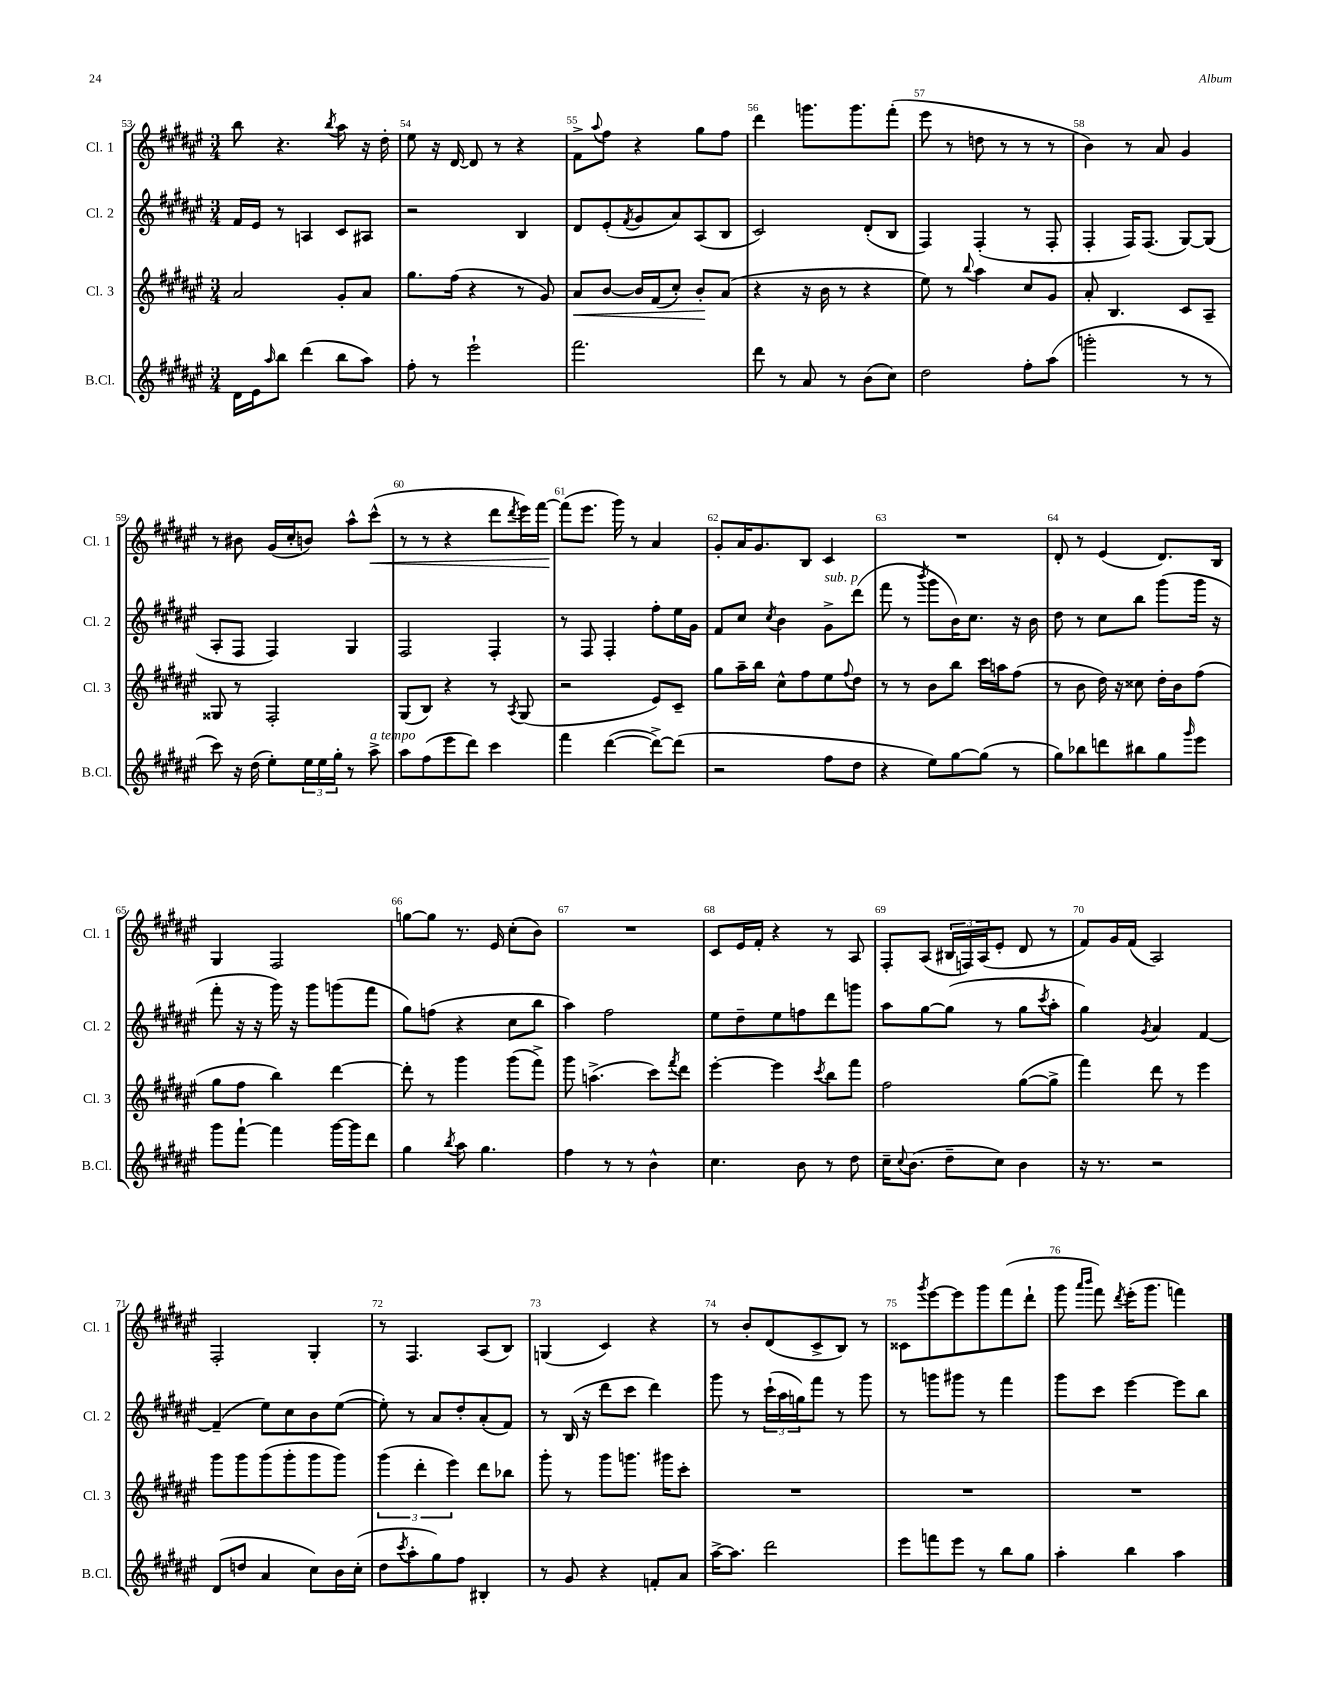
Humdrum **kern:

**kern	**kern	**kern	**kern
*staff4	*staff3	*staff2	*staff1
*clefG2	*clefG2	*clefG2	*clefG2
*k[f#c#g#d#a#e#]	*k[f#c#g#d#a#e#]	*k[f#c#g#d#a#e#]	*k[f#c#g#d#a#e#]
*M3/4	*M3/4	*M3/4	*M3/4
16d#	2a#	16f#	8bb
16e#	.	16e#	.
16qqaa#	.	.	.
8bb	.	8r	4.r
(4ddd#	.	4A	.
.	.	.	8qbb
8bb	8g#'	8c#	8aa#
8aa#)	8a#	8A#	16r
.	.	.	16dd#'
=	=	=	=
8ff#'	8.gg#	2r	8ee#
8r	.	.	16r
.	(16ff#	.	[16d#
2eee#`	4r	.	8d#]
.	.	.	8r
.	8r	4B	4r
.	8g#)	.	.
=	=	=	=
2.fff#	8a#	8d#	8f#^
.	.	.	8qqaa#
.	[8b	(8e#'	8ff#
.	.	8qf#	.
.	16b]	8g#	4r
.	(16f#	.	.
.	8cc#')	8a#)	.
.	8b'	(8A#	8gg#
.	(8a#	8B	8ff#
=	=	=	=
8ddd#	4r	2c#)	4ddd#
8r	.	.	.
8a#	16r	.	8.ggg
.	16b	.	.
8r	8r	.	.
.	.	.	8.ggg
(8b	4r	(8d#'	.
8cc#)	.	8B	(8fff#'
=	=	=	=
2dd#	8ee#)	4F#)	8eee#
.	8r	.	8r
.	8qqbb	.	.
.	4aa#	(4F#'	8dd
.	.	.	8r
8ff#'	8cc#	8r	8r
(8aa#	8g#	8F#'	8r
=	=	=	=
2ggg'	8a#'	4F#'	4b)
.	4.B	.	.
.	.	16F#)	8r
.	.	(8.F#	.
.	.	.	8a#
8r	8c#	[8G#)	4g#
8r	8A#~	(8G#]	.
=	=	=	=
8ccc#)	8G##	8A#'	8r
16r	8r	8F#	8b#
(16dd#	.	.	.
8ee#')	2F#'	4F#)	(16g#
.	.	.	16cc#'
24ee#	.	.	8b)
24ee#	.	.	.
24gg#'	.	.	.
8r	.	4G#	8aa#^^
8aa#^	.	.	(8ccc#^^
=	=	=	=
8aa#	(8G#	2F#	8r
(8ff#	8B)	.	8r
8eee#	4r	.	4r
8ddd#)	.	.	.
4ccc#	8r	4F#'	8ddd#
.	8qA#	.	8qddd#
.	(8G#	.	16eee#)
.	.	.	[16fff#
=	=	=	=
4fff#	2r	8r	(8fff#]
.	.	8F#	8.eee#
([4ddd#	.	4F#'	.
.	.	.	16ggg#)
.	.	.	8r
8ddd#^_)	8e#)	8ff#'	4a#
(8ddd#]	8c#~	16ee#	.
.	.	16g#	.
=	=	=	=
2r	8gg#	8f#	8g#'
.	16aa#~	8cc#	16a#
.	16bb	.	8.g#
.	.	8qcc#	.
.	8cc#^^	4b	.
.	8ff#	.	8B
8ff#	8ee#	8g#^	4c#
.	8qqff#	.	.
8dd#	8dd#	(8ddd#	.
=	=	=	=
4r	8r	8fff#	2.r
.	8r	8r	.
.	.	8qbbb	.
8ee#)	8b	8ggg#	.
[8gg#	8bb	16b)	.
.	.	8.cc#	.
(8gg#]	16ccc#	.	.
.	16aa	.	.
8r	(8ff#	16r	.
.	.	16b	.
=	=	=	=
8gg#)	8r	8dd#	8d#'
8bb-	8b	8r	8r
8ddd	16dd#)	8cc#	(4e#
.	16r	.	.
8bb#	8cc##	8bb	.
8gg#	16dd#'	(8ggg#	8.d#)
.	16b	.	.
16qqggg#	.	.	.
8eee#	(8ff#	16ggg#	.
.	.	16r	16B
=	=	=	=
8ggg#	8gg#	8fff#'	4G#
[8fff#`	8ff#	16r	.
.	.	16r	.
4fff#]	4bb)	16ggg#)	2F#
.	.	16r	.
.	.	8ggg#	.
[16ggg#	[4ddd#	(8ggg	.
16ggg#]	.	.	.
8ddd#	.	8fff#	.
=	=	=	=
4gg#	8ddd#']	8gg#)	[8gg
.	8r	(8ff	8gg]
8qbb	.	.	.
8aa#	4ggg#	4r	8.r
4.gg#	.	.	.
.	.	.	16e#
.	(8ggg#	8cc#	(8cc#'
.	8fff#^)	8bb	8b)
=	=	=	=
4ff#	8ggg#	4aa#)	2.r
.	(4.aa^	.	.
8r	.	2ff#	.
8r	.	.	.
4b^^	8ccc#)	.	.
.	8qfff#	.	.
.	8ddd#	.	.
=	=	=	=
4.cc#	[4eee#'	8ee#	8c#
.	.	8dd#~	16e#
.	.	.	16f#'
.	4eee#]	8ee#	4r
8b	.	8ff	.
.	8qccc#	.	.
8r	8bb	8ddd#	8r
8dd#	8fff#	8ggg	8A#
=	=	=	=
16cc#~	2ff#	8aa#	8F#'
8qqcc#	.	.	.
(8.b	.	.	.
.	.	[8gg#	(8A#
8dd#~	.	(8gg#]	24B#
.	.	.	24F)
.	.	.	(24A#
8cc#)	.	8r	8e#'
4b	([8gg#	8gg#	8d#
.	.	8qccc#	.
.	8gg#^]	8aa#'	8r
=	=	=	=
16r	4fff#)	4gg#)	8f#)
8.r	.	.	.
.	.	.	16g#
.	.	.	(16f#
.	.	8qg#	.
2r	8ddd#	4a#	2A#)
.	8r	.	.
.	4eee#	[4f#	.
=	=	=	=
(8d#	8ggg#	(4f#~]	2F#'
8dd	8ggg#	.	.
4a#	(8ggg#	8ee#)	.
.	8ggg#'	8cc#	.
8cc#)	8ggg#	8b	4G#'
16b	8ggg#)	([8ee#	.
(16cc#'	.	.	.
=	=	=	=
8dd#	(6ggg#	8ee#'])	8r
8qccc#	.	.	.
8aa#'	.	8r	4.F#
.	6ddd#'	.	.
8gg#)	.	8a#	.
.	6eee#)	.	.
8ff#	.	8dd#'	.
4B#'	8ddd#	(8a#'	(8A#
.	8bb-	8f#)	8B)
=	=	=	=
8r	8ggg#'	8r	(4G
8g#	8r	(16B	.
.	.	16r	.
4r	8ggg#	8ddd#	4c#)
.	8.ggg	8ccc#	.
8f'	.	4ddd#)	4r
.	16ggg#	.	.
8a#	8ccc#'	.	.
=	=	=	=
[16aa#^	2.r	8ggg#	8r
8.aa#]	.	.	.
.	.	8r	8b'
2ddd#	.	(24ccc#`	(8d#
.	.	24aa#	.
.	.	24gg)	.
.	.	8fff#	8c#^
.	.	8r	8B)
.	.	8ggg#	8r
=	=	=	=
8eee#	2.r	8r	8c##
.	.	.	8qggg#
8fff	.	8ggg	[8eee#
8eee#	.	8ggg#	8eee#]
8r	.	8r	8ggg#
8bb	.	4fff#	(8fff#
8gg#	.	.	8ddd#`
=	=	=	=
4aa#'	2.r	8ggg#	8ggg#
.	.	.	16qqaaa#
.	.	.	16qqbbb
.	.	8ccc#	8fff#)
.	.	.	8qddd#
4bb	.	[4eee#	(16eee#'
.	.	.	8.ggg#
4aa#	.	8eee#]	4fff)
.	.	8bb	.
==	==	==	==
*-	*-	*-	*-
